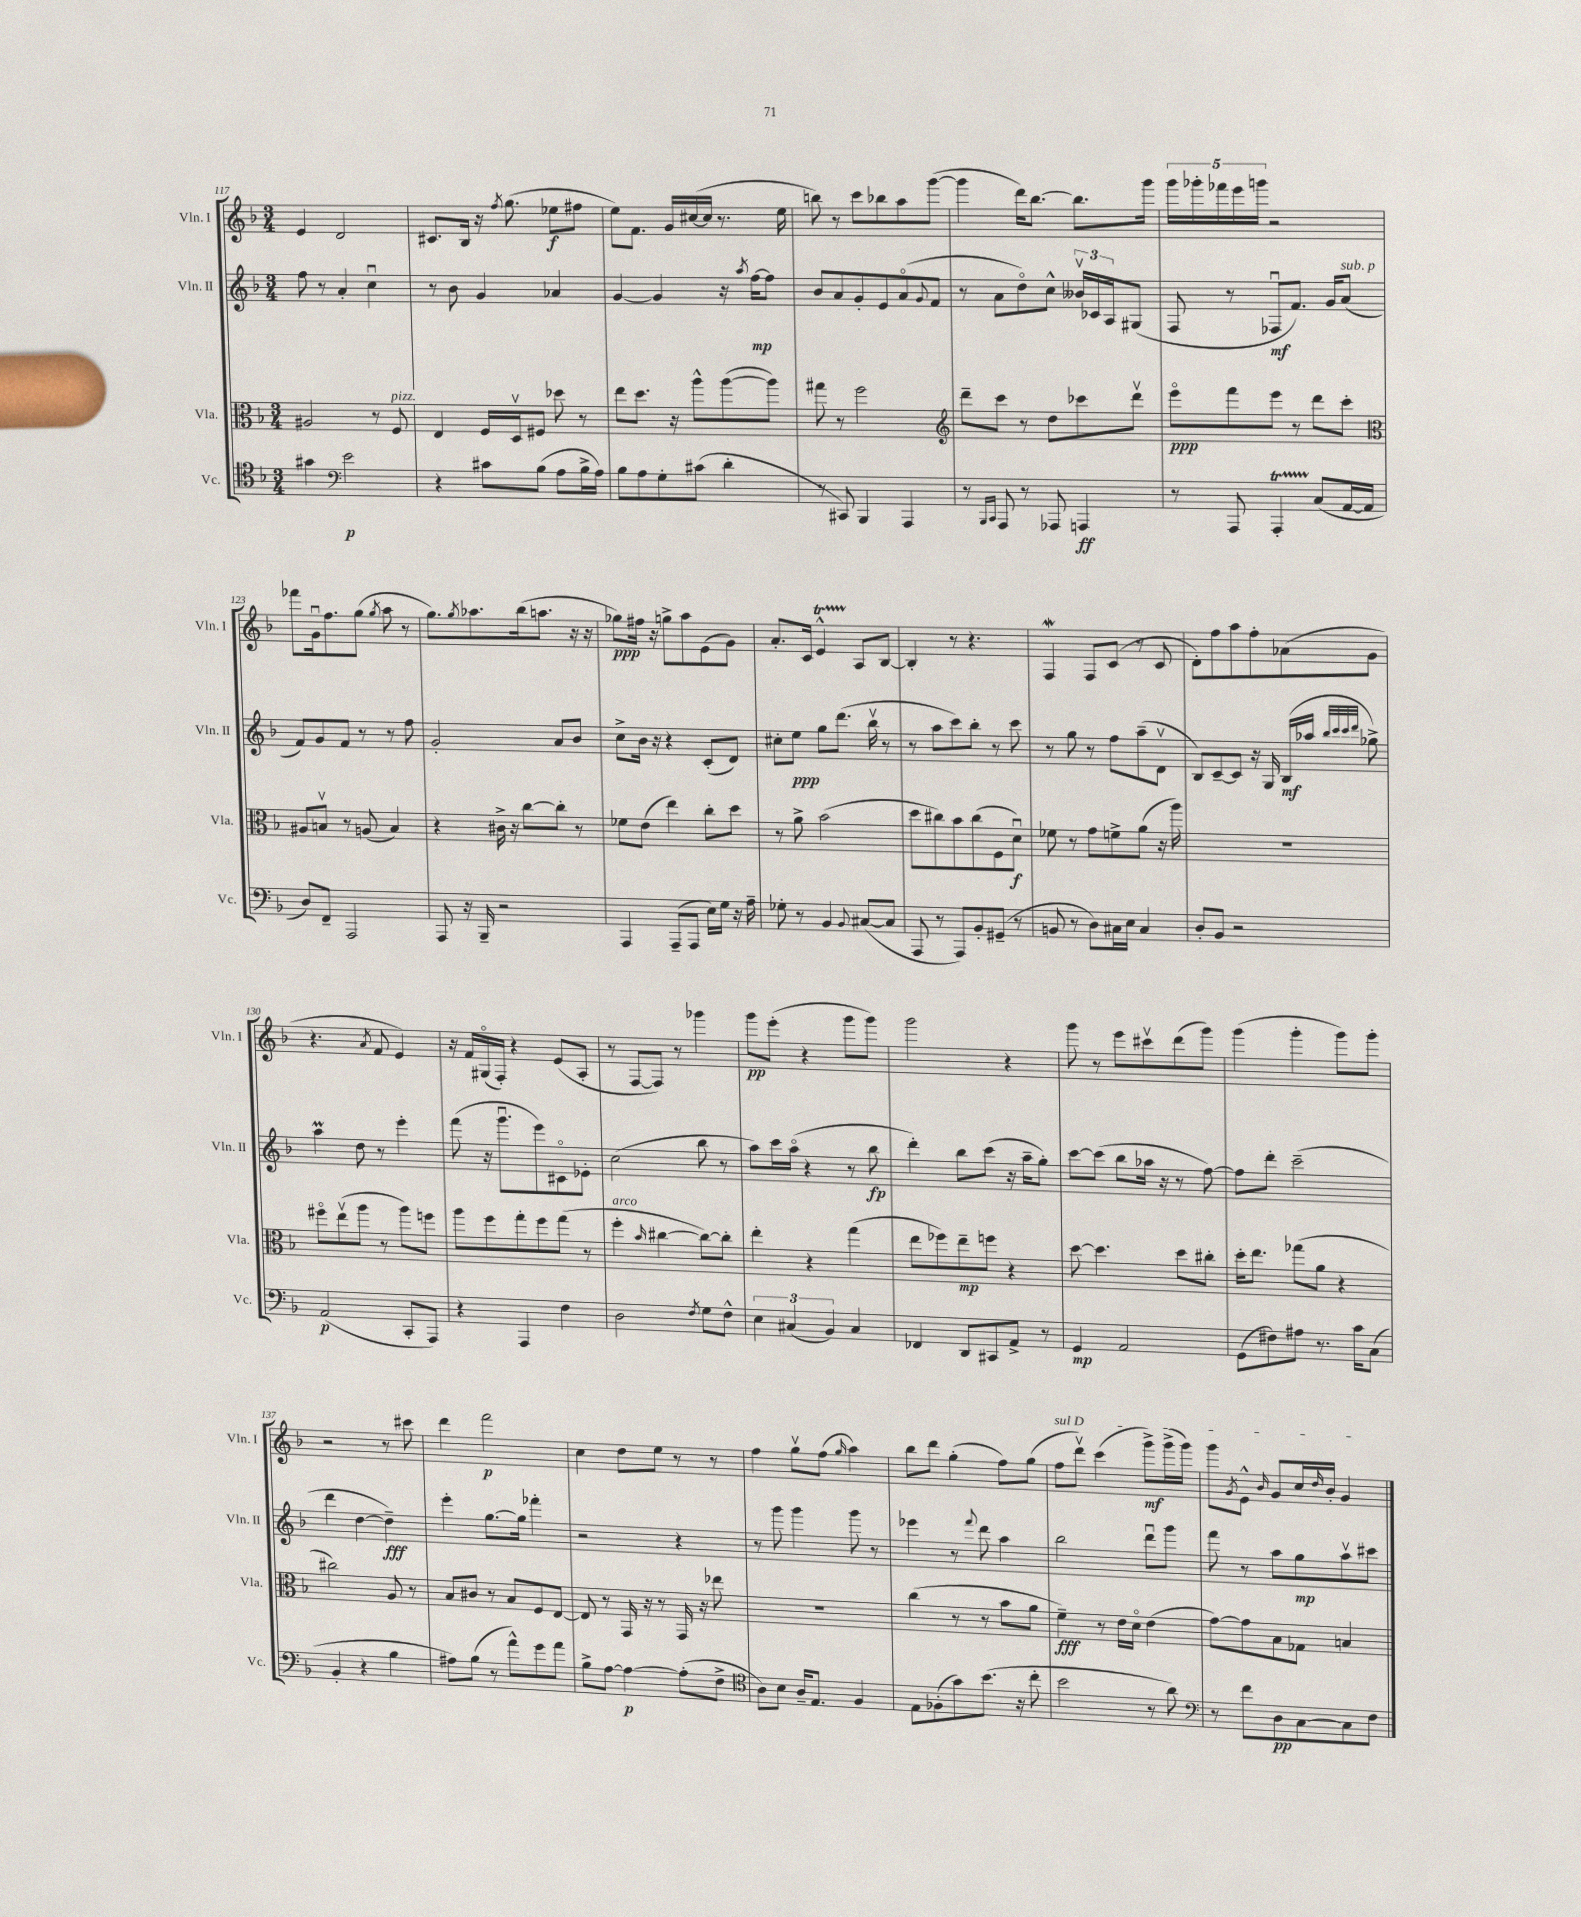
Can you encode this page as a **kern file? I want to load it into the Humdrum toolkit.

**kern	**kern	**kern	**kern
*staff4	*staff3	*staff2	*staff1
*clefC4	*clefC3	*clefG2	*clefG2
*k[b-]	*k[b-]	*k[b-]	*k[b-]
*M3/4	*M3/4	*M3/4	*M3/4
4g#\	2A#/	8ff\	4e/
.	.	8r	.
*clefF4	*	*	*
2e\	.	4a'/	2d/
.	8r	4ccu\	.
.	8F/	.	.
=	=	=	=
4r	4E/	8r	8.c#/L
.	.	8b-\	.
.	.	.	16B-/Jk
8c#\L	16F/LL	4g/	16r
.	.	.	8qff/
.	16Dv/J	.	(8.gg\
(8B-\J	8F#/J	.	.
8A\L	8dd-\	4a-/	8ee-\L
16B-^\L	8r	.	8ff#\J
16A\JJ)	.	.	.
=	=	=	=
8B-\L	8ee\L	[4g/	8ee\L)
8A\	8.dd\J	.	8.f\J
8G'\	.	4g/]	.
.	16r	.	16g/LL
(8c#\J	8aa^^\L	.	([16cc#/
.	.	.	16cc#/]JJ
4d'\	([8aa\	16r	8.r
.	.	8qaa/	.
.	.	[16ff\LK	.
.	8aa\]J)	8ff\]J	.
.	.	.	16ee\
=	=	=	=
8r	8gg#\	8b-/L	8bb\)
8CC#/)	8r	8a/	8r
4BBB-/	2ff\	8g'/	8ccc\L
.	.	8e/	8bb-\
4AAA/	.	(8ao/	8aa\
.	.	8qqg/	.
.	.	8f/J	([8ggg\J
=	=	=	=
*	*clefG2	*	*
8r	8ddd~\L	8r	4ggg\]
16qqBBB-/LL	.	.	.
16qqCC/JJ	.	.	.
8AAA/	8ccc\J	8a\L	.
8r	8r	8ddo\)	16ddd\LK)
.	.	.	[8.bb-\J
8AAA-/	8dd\L	8cc^^\J	.
4AAA/	8ccc-\	24b--v/LL	8.bb-\]L
.	.	24c-/	.
.	.	24A/J	.
.	8dddv\J	(8G#/J	.
.	.	.	16ggg\Jk
=	=	=	=
8r	8eeeo\L	8F/	20ggg\LL
.	.	.	20ggg-'\
.	.	.	20fff-\
8AAA/	8fff\	8r	.
.	.	.	20eee\
.	.	.	20ggg\JJ
4AAA'/	8eee\J	8F-u/L	2r
.	8r	8.f/J)	.
(8C/L	8ddd\L	.	.
.	.	16g/LK	.
[16AA/L	8ccc'\J	(8a/J	.
16AA/]JJ	.	.	.
=	=	=	=
*	*clefC3	*	*
8D/L)	8A#/L	8f/L)	8fff-\L
8FF~/J	8Bv/J	8g/	16gu\k
.	.	.	8.ff\
2AAA/	8r	8f/J	.
.	(8A/	8r	(8gg\J
.	.	.	8qgg/
.	4B/)	8r	8aa\
.	.	8ff\	8r
=	=	=	=
8AAA/	4r	2g'/	8.gg\L)
16r	.	.	.
.	.	.	8qgg/
16BBB-~/	.	.	8.aa-\
2r	16c#^\	.	.
.	16r	.	.
.	[8cc\L	.	(16bb-\k
.	.	.	8.aa\J
.	8cc'\]J	8a/L	.
.	8r	8b-/J	16r
.	.	.	16r
=	=	=	=
4AAA/	8f-\L	8cc^\L	8gg-\L)
.	(8e\J	16b-\Jk	16ff#\Jk
.	.	16r	16r
(8AAA~/L	4ee\)	4r	8gg^\L
8AAA/J	.	.	8aa\
16E\LL)	8cc'\L	(8c'/L	(8e\
16G\JJ	.	.	.
16r	8dd\J	8d/J)	8g\J)
16A~\	.	.	.
=	=	=	=
8G-'\	8r	8cc#'\L	8.a'/L
8r	8a^\	8ee\J	.
.	.	.	16c/Jk
4BB-/	(2b-\	8gg\L	4e^^/
.	.	(8.ddd\J	.
8qqBB-/	.	.	.
([8C#/L	.	.	8A/L
.	.	16bb-v\	.
8C#/]J	.	8r	[8B-/J
=	=	=	=
8AAA/	8dd\L	8r	4B-'/]
8r	8cc#\)	8aa\L	.
8AAA/L)	8b-\	8ccc\)	8r
8BB-'/	(8cc#\	8bb-'\J	4.r
(8GG#~/J	8F\	8r	.
8r	8du\J)	8ccc\	.
=	=	=	=
8BB/	8f-\	8r	4F/
8r	8r	8gg\	.
8D\L)	8g\L	8r	8F/L
16C#\L	8f^\	8ff\L	(8c/J
16E\JJ	.	.	.
4C#/	(8a\J	(8aa~\	8r
.	16r	8dv\J	8c/
.	16aa\)	.	.
=	=	=	=
8D'/L	2.r	8B-/L)	8d'\L)
8BB-/J	.	[8c~/	8ff\
2r	.	8c/]J	8aa\
.	.	16r	8ff'\
.	.	16G/	.
.	.	(16B-/LL	(8a-\
.	.	16aa-/JJ	.
.	.	32qqbb-/LLL	.
.	.	32qqccc/	.
.	.	32qqccc/	.
.	.	32qqddd/JJJ	.
.	.	8gg-^\)	8g\J
=	=	=	=
(2AA/	8ff#o\L	4aa\	4.r
.	(8eev\	.	.
.	8aa\J	8dd\	.
.	.	.	8qa/
.	8r	8r	8f/
8CC'/L	8aa\L)	4eee'\	4e/)
8AAA/J)	8ff\J	.	.
=	=	=	=
4r	8aa\L	(8fff\	16r
.	.	.	16f/LL
.	8ff\	16r	(16G#o/
.	.	8.gggu\L	16F'/JJ)
4AAA/	8gg'\	.	4r
.	8ff\	8eee\)	.
4F\	(8gg\J	8c#o\	(8e/L
.	8r	8e-'\J	8A'/J
=	=	=	=
2D\	4ff'\	(2cc\	8r
.	.	.	[8F/L
.	16qqb-/	.	.
.	[4cc#\	.	8F/]J)
.	.	.	8r
8qF/	.	.	.
8G\L	8cc#\_L)	8bb-\	4ggg-\
8F^^\J	8cc#'\]J	8r	.
=	=	=	=
6E\	4ee'\	8aa\L)	8ggg\L
.	.	16ccc\L	(8eee'\J
(6C#/	.	.	.
.	.	(16aao\JJ	.
.	4r	4r	4r
6BB-/)	.	.	.
4C#/	(4gg\	8r	8ggg\L
.	.	8bb-\	8ggg\J)
=	=	=	=
4FF-/	8ee\L	4ddd'\)	2ggg\
.	8ff-\)	.	.
8DD/L	8ee~\	8bb-\L	.
8CC#/	8ff\J	(8ccc\J	.
8AA^/J	4r	16r	4r
.	.	16aa~\LK	.
8r	.	8gg'\J)	.
=	=	=	=
4GG/	[8dd\	[8ccc\L	8ggg\
.	4.dd\]	(8ccc\]J	8r
2AA/	.	8bb-\L	8eee\L
.	.	16aa-\Jk	8ccc#v\
.	.	16r	.
.	8dd\L	8r	(8ddd\
.	8cc#'\J	[8ff\)	8ggg\J)
=	=	=	=
(8GG\L	16dd'\LK	8ff\]L	(4ggg\
.	8.ee\J	.	.
8F#\)	.	8ddd'\J	.
8A#\J	(8gg-\L	(2ccc~\	4ggg'\
8.r	8a\J	.	.
.	4r	.	8ggg\L)
16c\LK	.	.	.
(8C\J	.	.	8ggg'\J
=	=	=	=
4BB-'/	2cc#\)	4ddd\	2r
4r	.	[4dd\	.
4B-\	8A/	4dd~\])	8r
.	8r	.	8ccc#\
=	=	=	=
8A#\L)	8B-/L	4eee'\	4ddd\
(8B-\J	8c#/J	.	.
8r	8r	[8.gg\L	2fff\
8a^^\L)	8B-/L	.	.
.	.	16gg\]Jk	.
8g\	8F/	4fff-'\	.
8a\J	[8E/J	.	.
=	=	=	=
8B-^\L	8E/]	2r	4cc\
[8A\J	8r	.	.
4A\_	16GG/	.	8dd\L
.	16r	.	.
.	8r	.	8ee\J
(8A'\]L	16GG/	4r	8r
.	16r	.	.
8F^\J	8ee-\	.	8r
=	=	=	=
*clefC4	*	*	*
8A\L)	2.r	8r	4ff\
8B-\J	.	8ggg\	.
16A~/LK	.	4ggg\	8ggv\L
8.E/J	.	.	.
.	.	.	(8ff\J
.	.	.	16qqgg/
4F/	.	8ggg\	4aa\)
.	.	8r	.
=	=	=	=
8E\L	(4cc\	4eee-\	8bb-\L
(8F-'\	.	.	8ddd\J
8g\)	8r	8r	(4gg'\
.	.	8qqfff/	.
(8.b-\J	8r	8ddd\	.
.	8b-\L	4aa\	8ff\L)
16r	.	.	.
8cc'\	8a\J	.	(8gg\J
=	=	=	=
2b-\	4f~\)	2bb-\	8ff\L
.	.	.	8dddv\J)
.	8r	.	(4ccc\
.	16e\LL	.	.
.	16do\JJ	.	.
8r	(4e\	8dddu\L	8ggg^\L)
8a\)	.	8ggg\J	(16ggg^\L
.	.	.	16ggg\JJ)
=	=	=	=
*clefF4	*	*	*
8r	[8g\L)	8fff\	8ggg\L
.	.	.	8qg/
8f\L	8g\]	8r	8e^^\J
.	.	.	16qqb-/
8D\	8B-\	8aa\L	8g/L
[8C\	8G-\J	8gg\	16cc/L
.	.	.	16qqdd/
.	.	.	16b-'/JJ
8C\]	4B/	8aav\	4g/
8F\J	.	8ccc#\J	.
==	==	==	==
*-	*-	*-	*-
